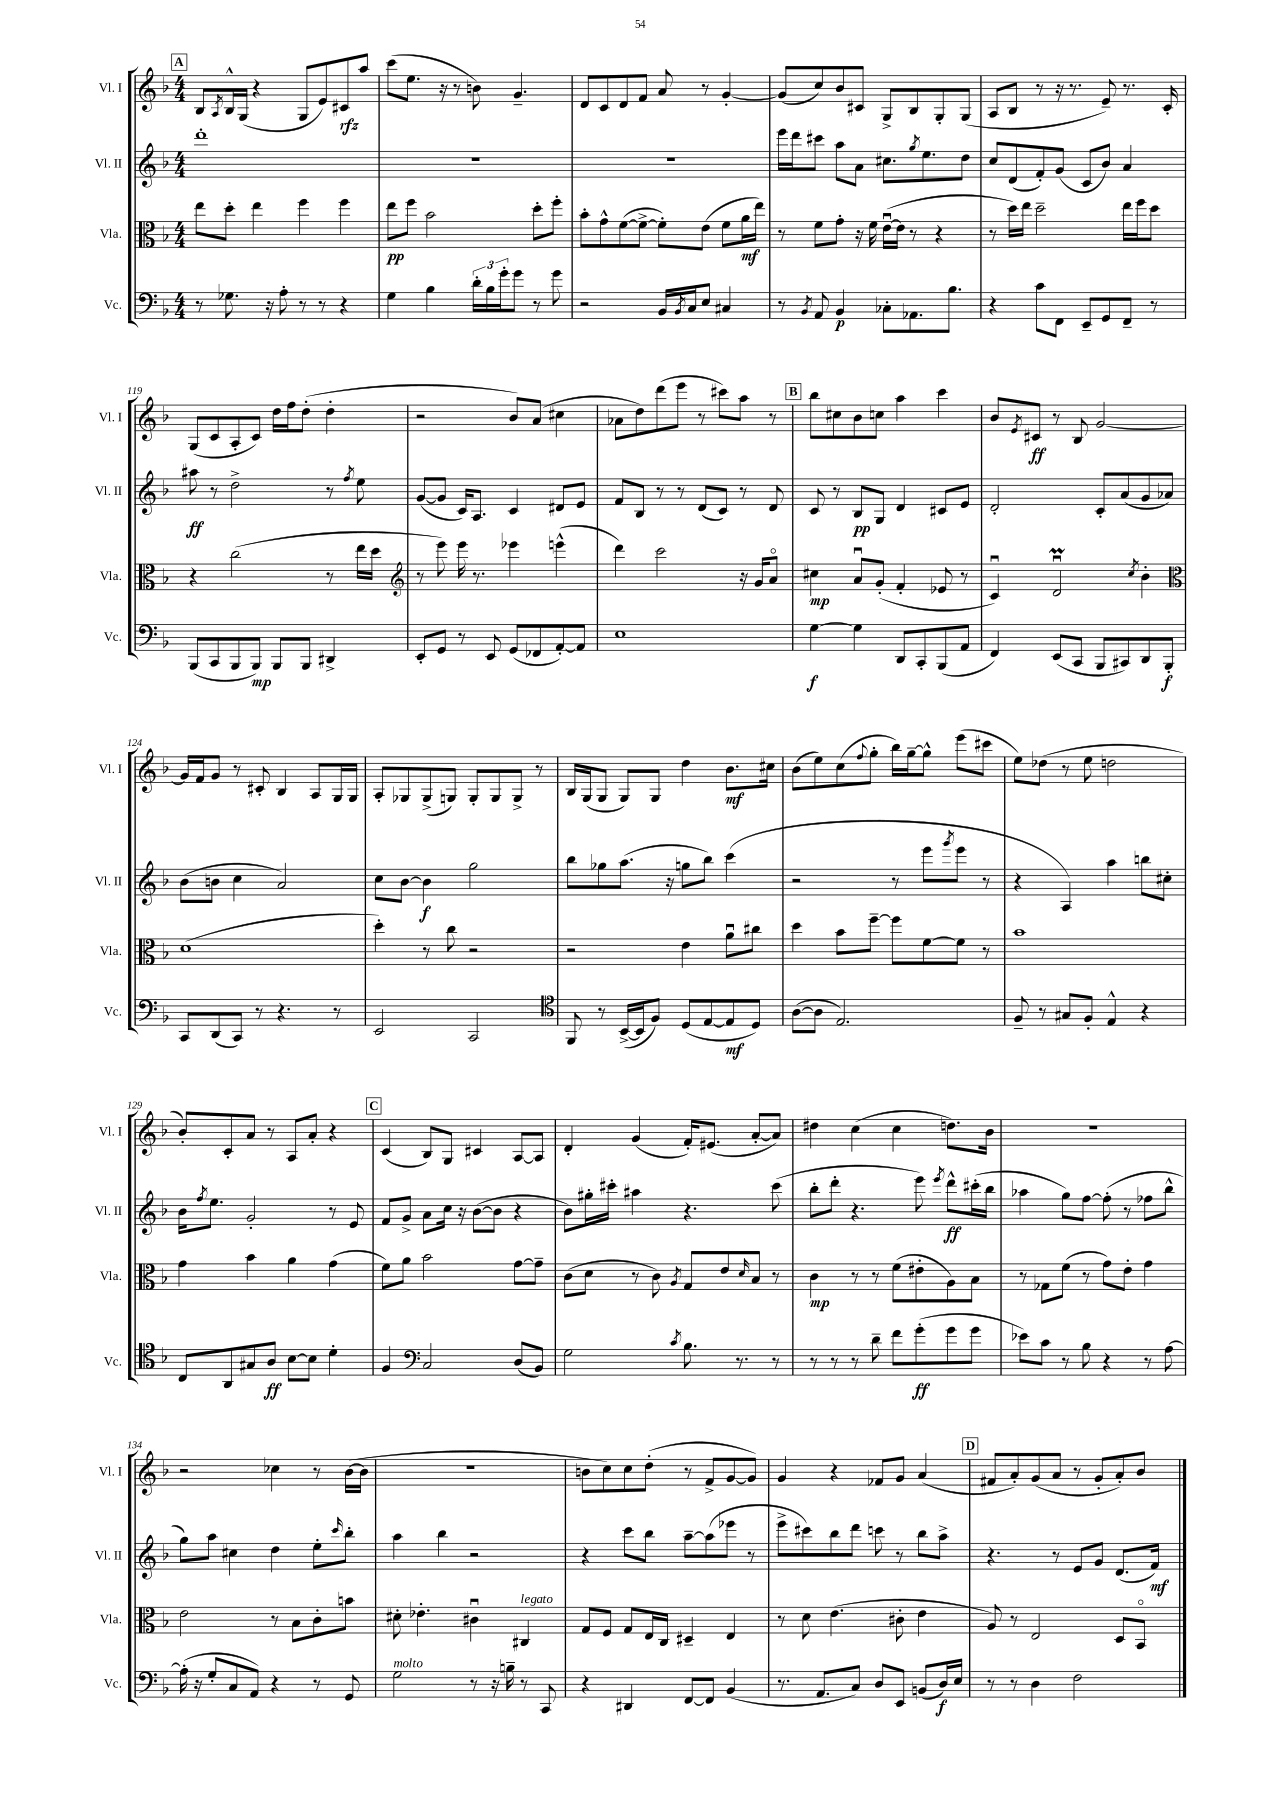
<<
\new StaffGroup <<
\new Staff = "s0" \with { instrumentName = "Vl. I" shortInstrumentName = "Vl. I" } {
    \clef treble \key f \major \numericTimeSignature \time 4/4
    \mark \markup { \box "A" } bes8 \acciaccatura { a8 } bes16-^ g16( r4 g8 e'8) cis'8\rfz a''8 |
    c'''8( e''8. r16 r8 b'8) g'4.-- |
    d'8 c'8 d'8 f'8 a'8 r8 g'4~-. |
    g'8( c''8) bes'8 cis'8 g8-> bes8 g8-. g8( |
    a8 bes8 r8 r16 r8. e'8--) r8. c'16-. |
    g8( c'8 a8-. c'8) d''16 f''16 d''8-.( d''4-. |
    r2 bes'8) a'8( cis''4 |
    aes'8 d''8) d'''8( e'''8 r8 cis'''8) a''8 r8 |
    \mark \markup { \box "B" } bes''8 cis''8 bes'8 c''8 a''4 c'''4 |
    bes'8 \acciaccatura { e'8 } cis'8\ff r8 bes8 g'2~ |
    g'16 f'16 g'8 r8 cis'8-. bes4 a8 g16 g16 |
    a8-. ges8 ges8->( g8) g8-. g8 g8-> r8 |
    bes16 g16( g8 g8) g8 d''4 bes'8.\mf cis''16 |
    bes'8( e''8) c''8( \appoggiatura { f''8 } g''8-. bes''16) g''16~-- g''8-^ e'''8( cis'''8 |
    e''8) des''8( r8 e''8 d''2 |
    bes'8-.) c'8-. a'8 r8 a8 a'8-. r4 |
    \mark \markup { \box "C" } c'4( bes8) g8 cis'4 a8~ a8 |
    d'4-. g'4( f'16-.) eis'8.( a'8~-. a'8) |
    dis''4 c''4( c''4 d''8.) bes'16 |
    R1 |
    r2 ces''4 r8 bes'16~( bes'16 |
    R1 |
    b'8 c''8) c''8 d''8-.( r8 f'8-> g'8~ g'8) |
    g'4 r4 fes'8 g'8 a'4( |
    \mark \markup { \box "D" } fis'8 a'8-.) g'8( a'8 r8 g'8-. a'8-.) bes'8 \bar "|." |
}
\new Staff = "s1" \with { instrumentName = "Vl. II" shortInstrumentName = "Vl. II" } {
    \clef treble \key f \major \numericTimeSignature \time 4/4
    \mark \markup { \box "A" } d'''1-. |
    r1 |
    r1 |
    e'''16 d'''16 cis'''8 a''8 a'8 cis''8. \acciaccatura { g''8 } e''8. d''8 |
    c''8 d'8( f'8-.) g'8( c'8 bes'8) a'4 |
    ais''8\ff r8 d''2-> r8 \acciaccatura { f''8 } e''8 |
    g'8~( g'8 c'16) a8. c'4 dis'8 e'8 |
    f'8 bes8 r8 r8 d'8( c'8) r8 d'8 |
    \mark \markup { \box "B" } c'8 r8 bes8\pp g8 d'4 cis'8 e'8 |
    d'2-. c'8-. a'8( g'8 aes'8) |
    bes'8( b'8 c''4 a'2) |
    c''8 bes'8~ bes'4\f g''2 |
    bes''8 ges''8 a''8.( r16 g''8 bes''8) c'''4( |
    r2 r8 e'''8 \acciaccatura { g'''8 } e'''8 r8 |
    r4 a4) a''4 b''8 cis''8-. |
    bes'16 \acciaccatura { f''8 } e''8. g'2-. r8 e'8 |
    \mark \markup { \box "C" } f'8 g'8-> a'8 c''16 r16 bes'8~( bes'8 r4 |
    bes'8) gis''16-. cis'''16-. ais''4 r4. cis'''8( |
    bes''8-. d'''8-. r4. e'''8) \acciaccatura { e'''8 } d'''8-^\ff cis'''16-.( bes''16 |
    aes''4 g''8) f''8~ f''8-.( r8 fes''8 bes''8-^ |
    g''8) a''8 cis''4 d''4 e''8-. \grace { c'''16 } bes''8-. |
    a''4 bes''4 r2 |
    r4 c'''8 bes''8 a''8~-- a''8( ees'''8 r8 |
    e'''8-> cis'''8) bes''8 d'''8 c'''8 r8 bes''8 a''8-> |
    \mark \markup { \box "D" } r4. r8 e'8 g'8 d'8.( f'16\mf) \bar "|." |
}
\new Staff = "s2" \with { instrumentName = "Vla." shortInstrumentName = "Vla." } {
    \clef alto \key f \major \numericTimeSignature \time 4/4
    \mark \markup { \box "A" } e''8 d''8-. e''4 f''4 f''4 |
    e''8\pp f''8 bes'2 d''8-. f''8-. |
    bes'8-. g'8-^ f'8~( f'8~-> f'8-.) e'8( f'8 a'16\mf e''16) |
    r8 f'8 g'8-. r16 f'16 e'16~\downbow( e'16 r8 r4 |
    r8 d''16) e''16 d''2-- e''16 f''16 d''8 |
    r4 c''2( r8 e''16 d''16 |
    \clef treble r8 e'''8) e'''16 r8. ees'''4 e'''4-^( |
    d'''4) c'''2 r16 g'16 a'8\flageolet |
    \mark \markup { \box "B" } cis''4\mp a'8\downbow g'8-.( f'4-. ees'8 r8 |
    c'4\downbow) d'2\downbow\prall \acciaccatura { c''8 } bes'4-. |
    \clef alto d'1( |
    d''4-.) r8 c''8 r2 |
    r2 e'4 a'8\downbow cis''8 |
    d''4 bes'8 f''8~-- f''8 f'8~ f'8 r8 |
    bes'1 |
    g'4 bes'4 a'4 g'4( |
    \mark \markup { \box "C" } f'8) a'8 bes'2 g'8~ g'8-- |
    c'8( d'8 r8 c'8) \acciaccatura { a8 } g8 e'8 \grace { d'16 } bes8 r8 |
    c'4\mp r8 r8 f'8( eis'8-. a8) bes8 |
    r8 ges8 f'8( r8 g'8) e'8-. g'4 |
    e'2 r8 bes8 c'8-. b'8 |
    dis'8-. ees'4.-. cis'4\downbow cis4^\markup { \italic "legato" } |
    g8 f8 g8 e16 c16 dis4-- e4 |
    r8 d'8 e'4.( cis'8-. e'4 |
    \mark \markup { \box "D" } a8) r8 e2 d8 bes,8\flageolet \bar "|." |
}
\new Staff = "s3" \with { instrumentName = "Vc." shortInstrumentName = "Vc." } {
    \clef bass \key f \major \numericTimeSignature \time 4/4
    \mark \markup { \box "A" } r8 ges8. r16 a8-. r8 r8 r4 |
    g4 bes4 \tuplet 3/2 { d'16-. bes16 g'16-. } g'8 r8 g'8 |
    r2 bes,16 \acciaccatura { bes,8 } c16 e8 cis4 |
    r8 \acciaccatura { bes,8 } a,8 bes,4\p ces8-. aes,8. bes8. |
    r4 c'8 f,8 e,8-- g,8 f,8-- r8 |
    bes,,8( c,8 bes,,8 bes,,8\mp) bes,,8 bes,,8 dis,4-> |
    e,8-. g,8 r8 e,8 g,8( fes,8 a,8~-.) a,8 |
    e1 |
    \mark \markup { \box "B" } g4~\f g4 d,8 c,8-. bes,,8( a,8 |
    f,4) e,8( c,8 bes,,8 cis,8) d,8 bes,,8-.\f |
    c,8 d,8( c,8) r8 r4. r8 |
    e,2 c,2 |
    \clef tenor f,8 r8 bes,16~->( bes,16 f8) d8( e8~ e8\mf d8) |
    a8~( a8 e2.) |
    f8-- r8 gis8 f8-. e4-^ r4 |
    c8 a,8 gis8 a8\ff bes8~ bes8 d'4-. |
    \mark \markup { \box "C" } f4 \clef bass c2 d8( bes,8) |
    g2 \acciaccatura { c'8 } bes8. r8. r8 |
    r8 r8 r8 d'8-- f'8 g'8-.\ff( g'8 g'8 |
    ees'8) c'8 r8 bes8 r4 r8 a8~ |
    a16-.( r16 g8-. c8 a,8) r4 r8 g,8 |
    g2^\markup { \italic "molto" } r8 r16 b16-- r8 c,8 |
    r4 dis,4 f,8~ f,8 bes,4( |
    r8. a,8. c8) d8 e,8 b,8( d16\f) e16 |
    \mark \markup { \box "D" } r8 r8 d4 f2 \bar "|." |
}
>>
>>
\layout { \context { \Score currentBarNumber = #114 } }
